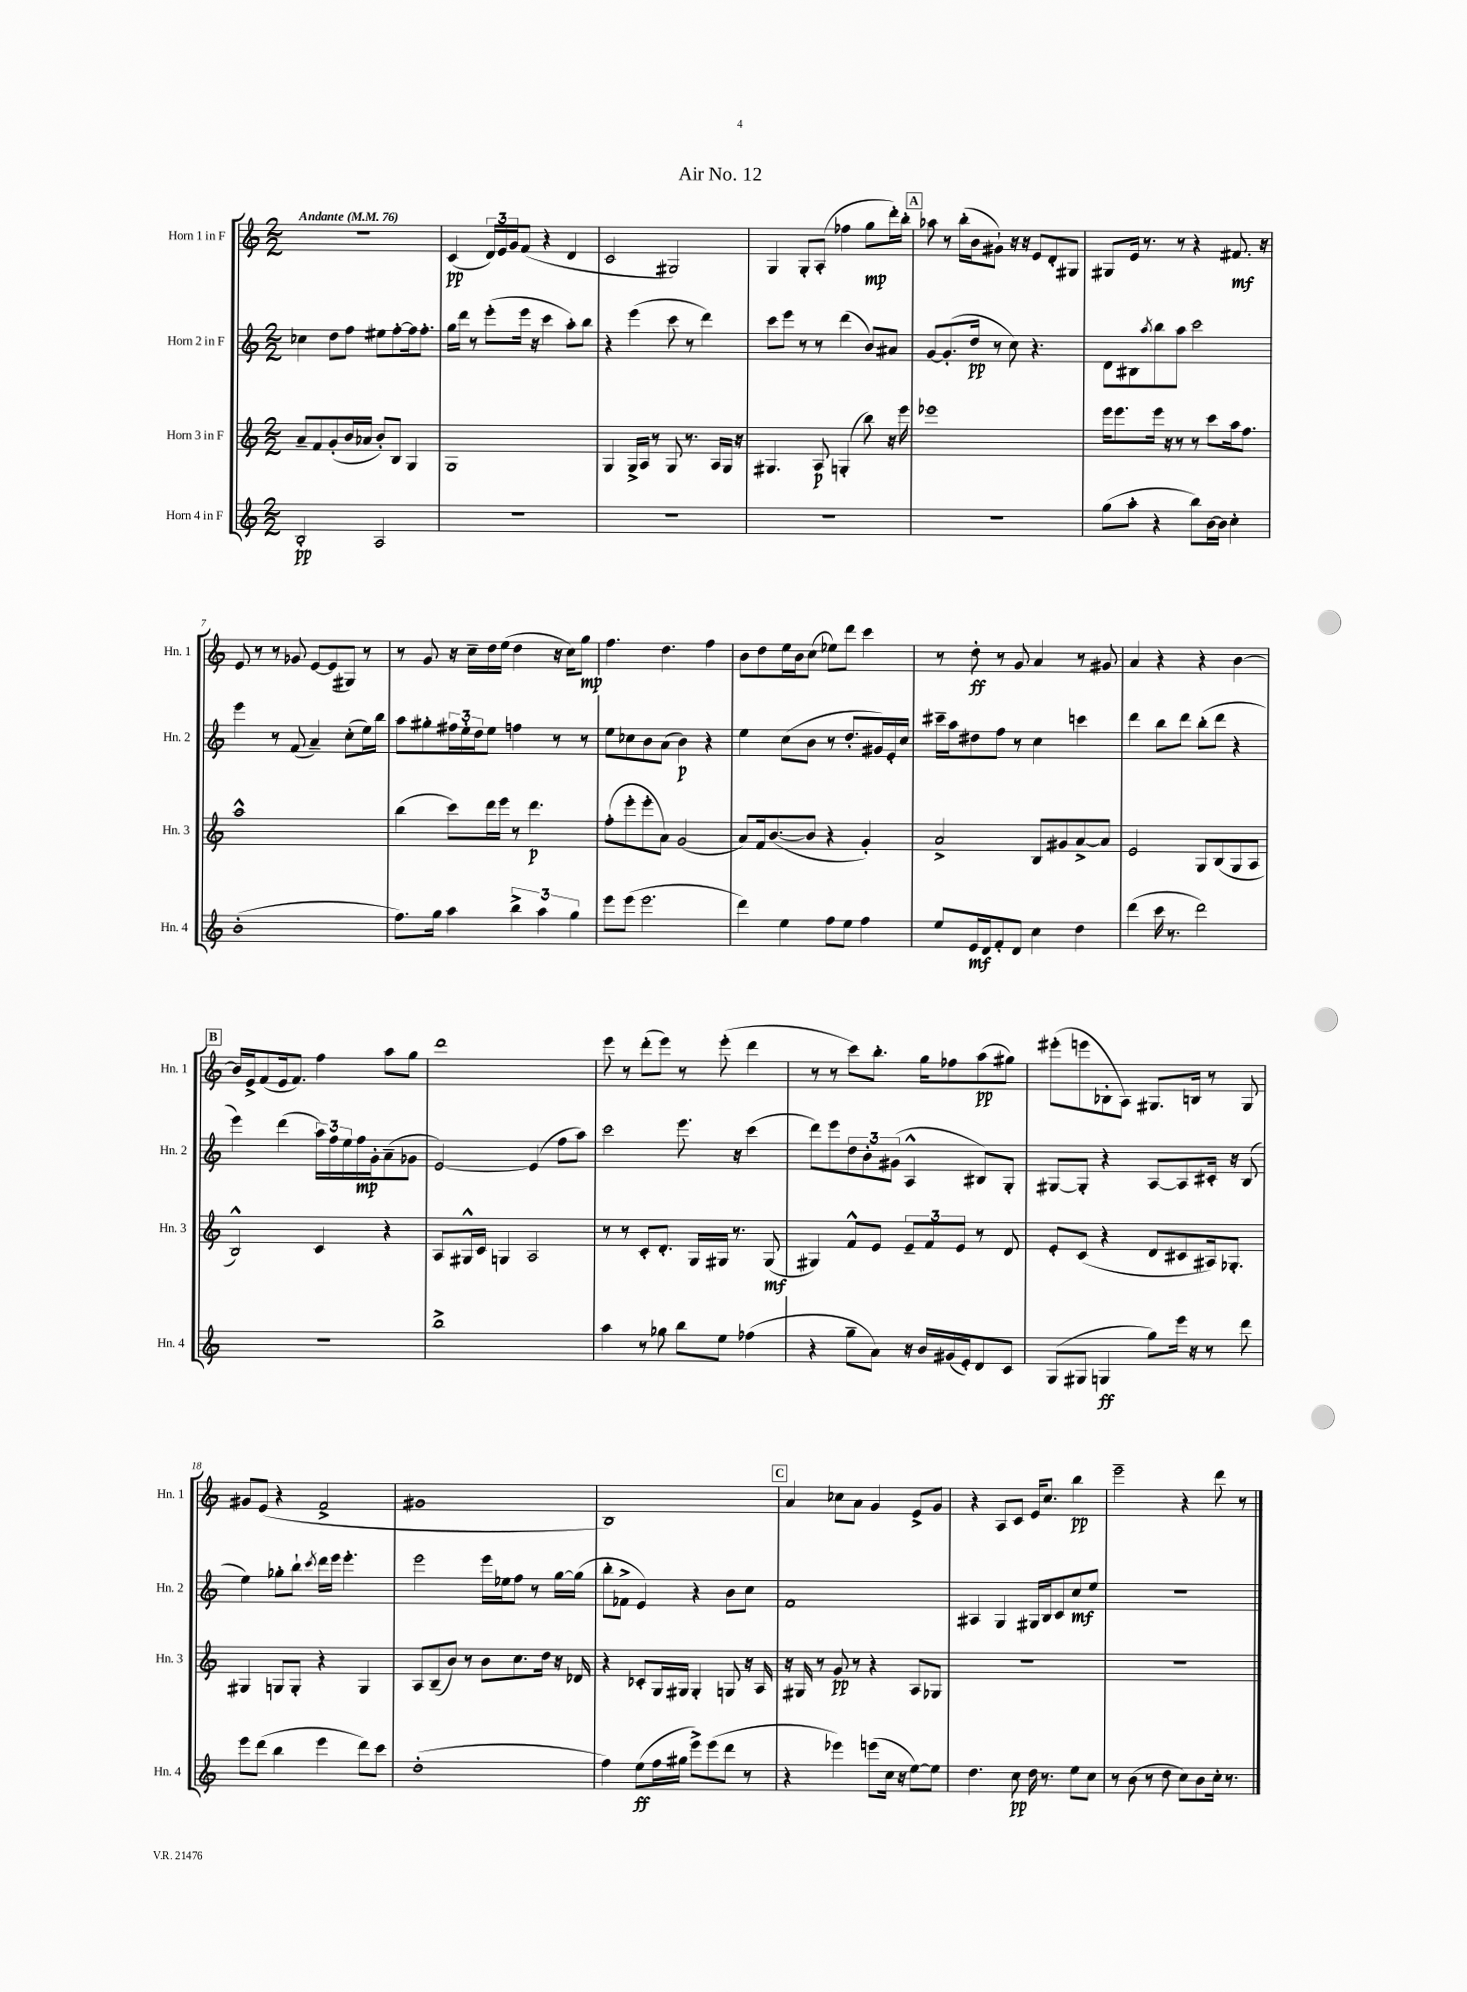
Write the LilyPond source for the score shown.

\header { title = "Air No. 12" }
<<
\new StaffGroup <<
\new Staff = "s0" \with { instrumentName = "Horn 1 in F" shortInstrumentName = "Hn. 1" } {
    \clef treble \key c \major \numericTimeSignature \time 2/2 \tempo "Andante" 4 = 76
    R1 |
    c'4\pp( \tuplet 3/2 { d'16) e'16 g'16 } f'8( r4 d'4 |
    c'2 gis2) |
    g4 g8-. a8-.( fes''4 g''8\mp d'''16-.) b''16-. |
    \mark \markup { \box "A" } aes''8 r8 b''16-.( b'16 gis'8-!) r16 r16 e'8 d'8-. gis8 |
    gis8 e'16 r8. r8 r4 fis'8.\mf r16 |
    e'8 r8 r8 ges'8 e'8~ e'8( gis8) r8 |
    r8 g'8 r16 c''16-- d''16 e''16( d''4 r16 c''16) g''8\mp |
    f''4. d''4. f''4 |
    b'8 d''8 e''16 b'16 c''8( ees''8) d'''8 c'''4 |
    r8 d''8-.\ff r8 g'8 a'4 r8 gis'8 |
    a'4 r4 r4 b'4~ |
    \mark \markup { \box "B" } b'16 e'16-> f'8( e'16 f'8.) f''4 a''8 g''8 |
    d'''1 |
    e'''8 r8 d'''8-.( e'''8) r8 e'''8-.( d'''4 |
    r8 r8 c'''8) b''8.-. g''16 fes''8 a''8\pp( gis''8) |
    eis'''8-.( e'''8 bes8-. a8) gis8. b16 r8 gis8 |
    gis'8 e'8( r4 f'2-> |
    gis'1 |
    b1) |
    \mark \markup { \box "C" } a'4 ces''8 a'8 g'4 e'8-> g'8 |
    r4 a8 c'8 e'16 c''8. b''4\pp |
    e'''2-- r4 d'''8 r8 \bar "|." |
}
\new Staff = "s1" \with { instrumentName = "Horn 2 in F" shortInstrumentName = "Hn. 2" } {
    \clef treble \key c \major \numericTimeSignature \time 2/2
    ces''4 d''8 f''8 eis''8 f''8~-. f''16 f''8.-. |
    g''16 d'''16 r8 e'''8-.( e'''16 r16 c'''4 a''8-.) b''8 |
    r4 e'''4( c'''8 r8 d'''4) |
    c'''8 e'''8 r8 r8 d'''4( b'8) ais'8 |
    \mark \markup { \box "A" } g'8~ g'8.-.( d''16\pp r8 c''8) r4. |
    d'8 bis8 \acciaccatura { a''8 } b''8 a''8 c'''2 |
    e'''4 r8 f'8( a'4--) c''8-.( e''16) b''16 |
    a''8 gis''8-. \tuplet 3/2 { fis''16 e''16-. d''16 } e''8 f''4 r8 r8 |
    e''8 ces''8 b'8 a'8( b'4\p) r4 |
    e''4 c''8( b'8 r8 d''8.-. gis'16) e'16-. c''16 |
    cis'''16-- a''16 dis''8 f''8 r8 c''4 c'''4 |
    d'''4 b''8 d'''8 b''8-.( d'''8 r4 |
    \mark \markup { \box "B" } e'''4) d'''4( \tuplet 3/2 { a''16) f''16 e''16 } f''16\mp g'16-. a'8--( ges'8 |
    e'2~) e'4( f''8 a''8) |
    c'''2 e'''8. r16 c'''4( |
    d'''8) e'''8 \tuplet 3/2 { d''8 b'8-. gis'8( } a4-^ bis8) g8-. |
    gis8~ gis8-. r4 a8~ a8 cis'16-. r16 b8( |
    e''4) ges''8-. b''8-! \acciaccatura { c'''8 } d'''16 e'''16 e'''4.-. |
    e'''2 e'''16 ees''16 f''8 r8 g''16~ g''16( |
    b''8-. fes'8-> e'4) r4 b'8 c''8 |
    \mark \markup { \box "C" } f'1 |
    ais4 g4 gis16 b16 c'8 c''8\mf e''8 |
    R1 \bar "|." |
}
\new Staff = "s2" \with { instrumentName = "Horn 3 in F" shortInstrumentName = "Hn. 3" } {
    \clef treble \key c \major \numericTimeSignature \time 2/2
    a'8-- f'8 g'8-.( b'16 aes'16 b'8-.) b8 g4 |
    g1 |
    g4 g16-> a16 r8 g8 r8. a16 g16 r16 |
    gis4. a8\p g4-.( b''8) r16 e'''16 |
    \mark \markup { \box "A" } ees'''1 |
    e'''16 e'''8. e'''16 r16 r8 r8 c'''8 a''16 f''8. |
    a''1-^ |
    b''4( c'''8) d'''16 e'''16 r8 d'''4.\p |
    f''8-.( e'''8-. e'''8-. a'8) g'2( |
    a'8) f'16 b'8.~( b'8 r4 g'4-.) |
    a'2-> b8 gis'8 a'8~-> a'8 |
    e'2 g8 b8( g8 a8 |
    \mark \markup { \box "B" } b2-^) c'4 r4 |
    a8 gis16-^ c'16 g4 a2 |
    r8 r8 c'8-. d'8.-. g16 gis16 r8. gis8\mf( |
    gis4) f'8-^ e'8 \tuplet 3/2 { e'8-- f'8 e'8 } r8 d'8 |
    e'8-. c'8( r4 d'8 cis'8 ais16) ges8.-. |
    gis4 g8 g8-. r4 g4 |
    a8 b8--( b'8) r8 b'8 c''8. d''16 r16 des'16 |
    r4 ces'8-. g16 gis16 gis4-. g8 r16 a16 |
    \mark \markup { \box "C" } r16 gis16 r8 g'8\pp r8 r4 a8 ges8 |
    R1 |
    R1 \bar "|." |
}
\new Staff = "s3" \with { instrumentName = "Horn 4 in F" shortInstrumentName = "Hn. 4" } {
    \clef treble \key c \major \numericTimeSignature \time 2/2
    b2-.\pp a2 |
    R1 |
    R1 |
    R1 |
    \mark \markup { \box "A" } R1 |
    g''8( a''8-. r4 b''8) b'16~ b'16 c''4-. |
    b'1-.( |
    f''8.) g''16 a''4 \tuplet 3/2 { b''4-> a''4 g''4 } |
    e'''8 e'''8( e'''2. |
    d'''4) e''4 f''8 e''8 f''4 |
    e''8 e'16\mf d'16 f'8-. d'8 c''4 d''4 |
    d'''4( c'''16 r8. d'''2) |
    \mark \markup { \box "B" } R1 |
    b''1-> |
    a''4 r8 ges''8 b''8 e''8 fes''4( |
    r4 g''8-- a'8) r16 b'16 gis'16( e'16-.) d'8 c'8 |
    g8( gis8 g4\ff g''8) e'''16 r16 r8 d'''8 |
    e'''8 d'''8( b''4 e'''4 d'''8) c'''8 |
    d''1-.( |
    f''4) e''8\ff( f''16 gis''16 e'''8->) e'''8( d'''8 r8 |
    \mark \markup { \box "C" } r4 ees'''4) e'''8( c''16 r16 e''8~) e''8 |
    d''4. c''8\pp d''16 r8. e''8 c''8 |
    r8 b'8( r8 d''8 c''8) b'8 c''16-. r8. \bar "|." |
}
>>
>>
